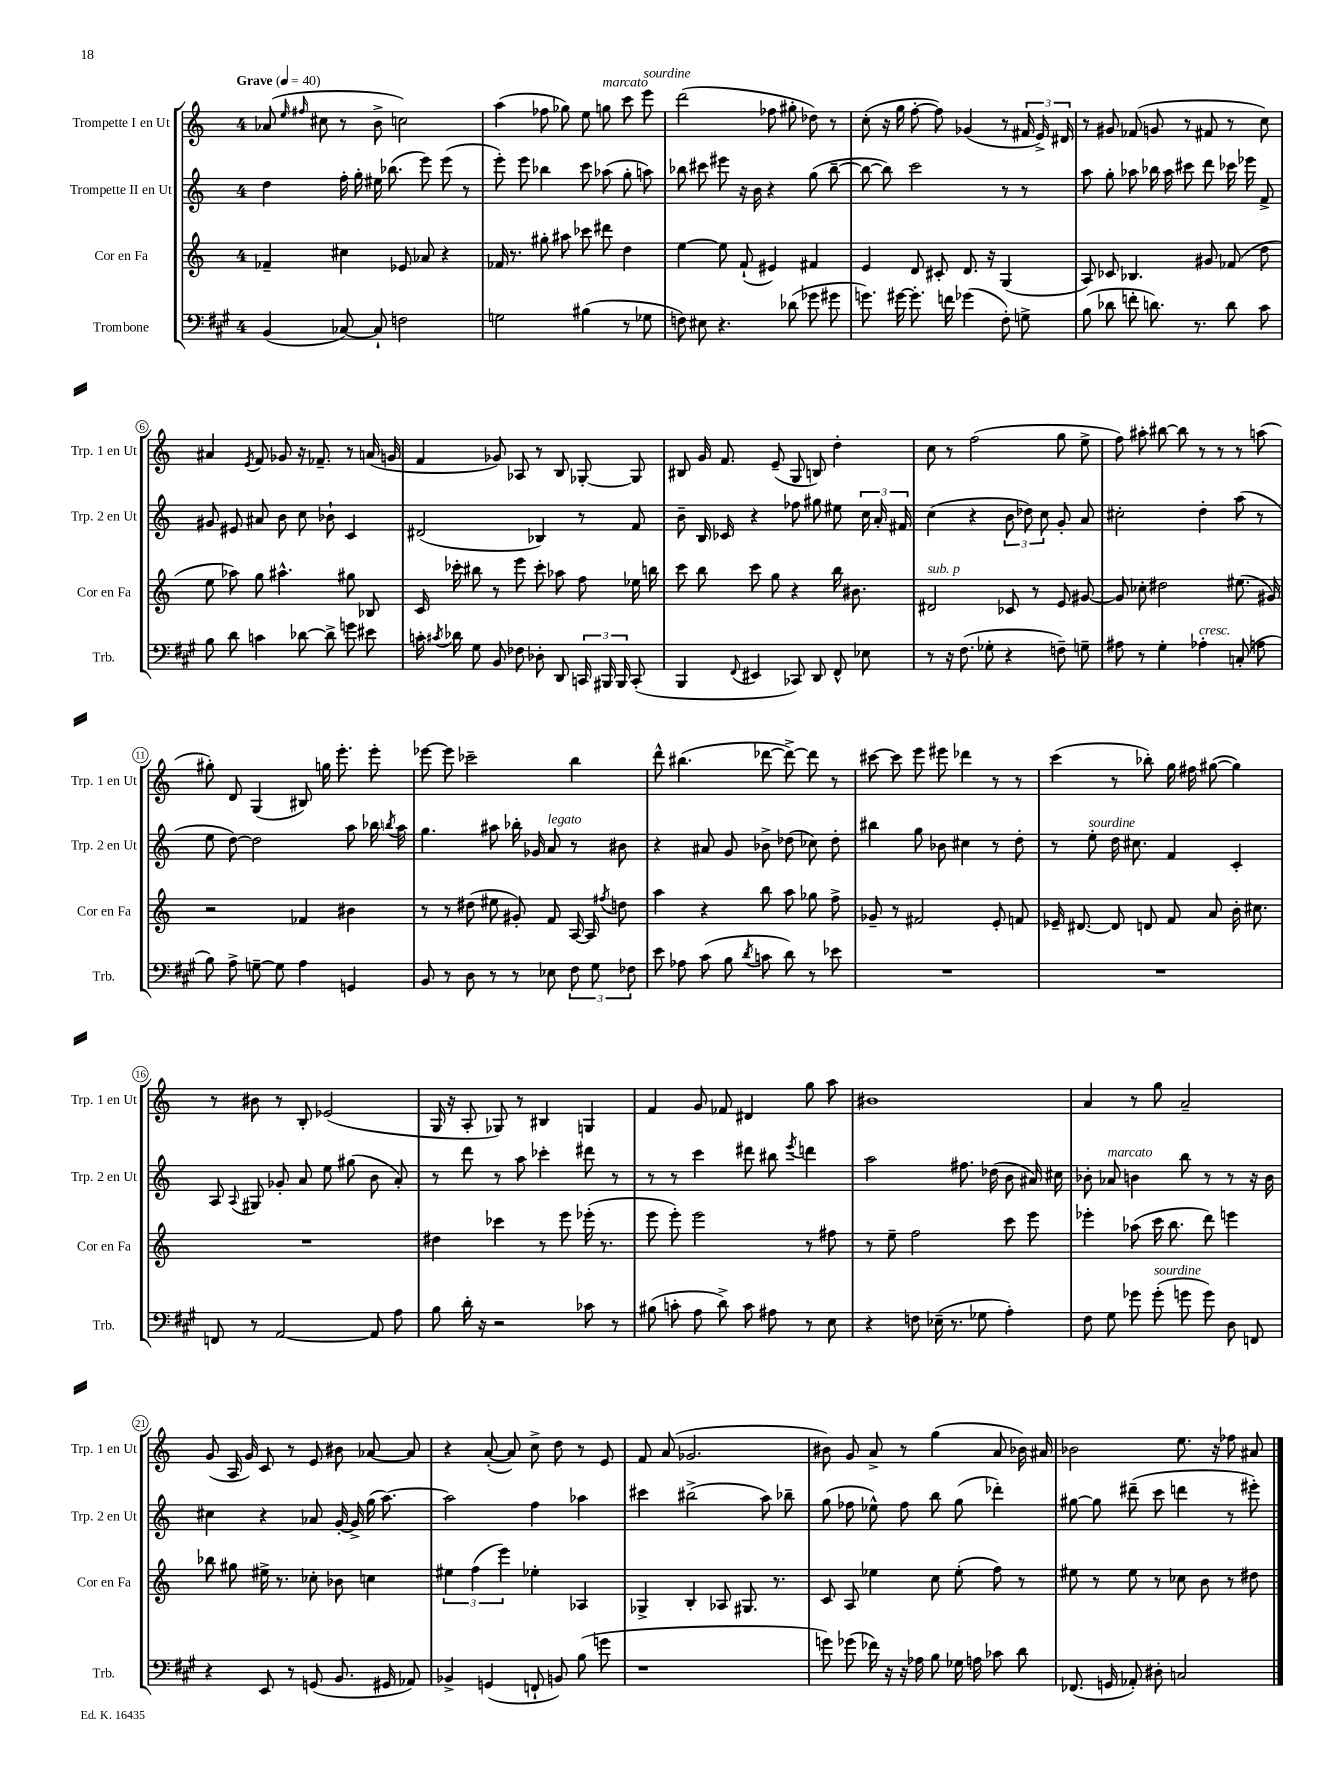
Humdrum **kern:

**kern	**kern	**kern	**kern
*staff4	*staff3	*staff2	*staff1
*clefF4	*clefG2	*clefG2	*clefG2
*k[f#c#g#]	*k[]	*k[]	*k[]
*M4/4	*M4/4	*M4/4	*M4/4
*MM40	*MM40	*MM40	*MM40
(4BB	4f-~	4dd	(8a-
.	.	.	16qqee
.	.	.	16qqff#
.	.	.	8cc#
[8C-)	4cc#	16ff'	8r
.	.	16gg'	.
8C-`]	.	16ee#	8b^
.	.	(8.bb-	.
2F	8e-	.	2cc)
.	8a-	8eee)	.
.	4r	(8eee	.
.	.	8r	.
=	=	=	=
2G	16f-	8eee')	(4aa
.	8.r	.	.
.	.	8eee	.
.	8gg#'	4bb-	8ff-
.	8aa#	.	8gg-)
(4B#	8ccc-	8ccc	8ee
.	8ddd#	(8aa-	8gg
8r	4dd	8gg'	8ccc
8G-	.	8aa)	8eee
=	=	=	=
8F)	[4ee	8bb-	(2ddd
8E#	.	8ccc#	.
4.r	8ee]	8eee#	.
.	(8f`	16r	.
.	.	16b	.
.	4e#)	4r	8ff-
(8d-	.	.	8gg#'
8g-	4f#	(8gg	8dd-)
8g#	.	[8bb-~	8r
=	=	=	=
8.g)	4e	8bb-_	(8cc'
.	.	8bb-])	16r
[16g#	.	.	16gg
8.g#']	8d	2ccc	[8ff'
.	8c#'	.	8ff])
16f	.	.	.
(4g-	8.d	.	(4g-
.	16r	.	.
8F#')	(4G	8r	8r
8G^	.	8r	24f#
.	.	.	24e^)
.	.	.	24d#
=	=	=	=
(8B	8A)	8aa	8r
8d-	8c-	8gg'	8g#
8f'	4.B-	8aa-	(8f-
8.d)	.	16bb-	8g
.	.	16aa-	.
.	.	8ccc#	8r
8.r	.	.	.
.	8g#	8ddd	8f#
8d	(8f-	16ccc-	8r
.	.	16eee-	.
8c#	8dd	8f^	8cc)
=	=	=	=
8B	8ee	8g#	4a#
8d	8aa-)	8e#	.
.	.	.	8qe
4c	8gg	8a#	8f
.	4.aa#^^	8b	8g-
[8d-	.	8cc	16r
.	.	.	8.f-~
8d-^]	.	8b-`	.
8g	8gg#	4c	8r
8e#	8B-	.	(16a
.	.	.	16g
=	=	=	=
16c'	16c	(2d#	4f
8qc#	.	.	.
16d-	16ccc-'	.	.
8G#	8bb#	.	.
8BB	8r	.	8g-)
8F-	8eee	.	8A-
8D-'	8ccc-'	4B-)	8r
8DD	8aa-	.	8B
24CC	8ff	8r	[8G-'
24BBB#	.	.	.
24BBB#	.	.	.
(8CC'	16ee-	8f	8G-]
.	16bb	.	.
=	=	=	=
4BBB	8ccc	8b~	8B#
.	8bb	16B	16g
.	.	16c-	8.f
8qqFF#	.	.	.
4EE#	8ccc	4r	.
.	8gg	.	(8e~
8CC-)	4r	8ff-	8G
8DD	.	8gg#	8B)
8FF#^^	16bb	8ee#	4dd'
.	8.b#	.	.
8E-	.	24cc	.
.	.	24a'	.
.	.	24f#	.
=	=	=	=
8r	2d#	(4cc	8cc
16r	.	.	8r
(8.F#	.	.	.
.	.	4r	(2ff
8G-'	.	.	.
4r	8c-	12b	.
.	.	12dd-)	.
.	8r	.	.
.	.	12cc	.
8F~)	8e	8g'	8gg
8G~	[8g#	8a	8ee^
=	=	=	=
8A#	8g#]	2cc#'	8ff)
8r	8cc-'	.	8aa#'
4G#'	2dd#	.	[8bb#
.	.	.	8bb#]
4A-'	.	4dd'	8r
.	.	.	8r
(8C'	(8.ee#	(8aa	8r
8A	.	8r	(8aa
.	16g#)	.	.
=	=	=	=
8B)	2r	8ee	8gg#')
8A^	.	[8dd)	8d
[8G~	.	2dd]	(4G
8G]	.	.	.
4A	4f-	.	8B#)
.	.	.	16gg
.	.	.	8.eee'
4GG	4b#	8aa	.
.	.	16bb-	8eee'
.	.	8qbb	.
.	.	16aa	.
=	=	=	=
8BB	8r	4.gg	[8eee-
8r	8r	.	8eee-]
8D	(8dd#	.	2ccc-~
8r	8ee#	8aa#	.
8r	8g#')	16bb-'	.
.	.	16g-	.
8E-	8f	8a	.
12F#	[16A	8r	4bb
.	16A]	.	.
12G#	.	.	.
.	8qff#	.	.
.	8dd	8b#	.
12F-	.	.	.
=	=	=	=
8e	4aa	4r	8ddd^^
8A-	.	.	(4.bb#
(8c#	4r	8a#	.
8B	.	8g	.
8qd	.	.	.
8c	8bb	8b-^	[8ddd-
8d)	8aa	(8dd-	8ddd-^_)
8r	8gg-	8cc-)	8ddd-]
8e-	8ff^	8dd-'	8r
=	=	=	=
1r	8g-~	4bb#	[8ccc#
.	8r	.	8ccc#]
.	2f#	8gg	8eee
.	.	8b-	8eee#
.	.	4cc#	4ddd-
.	8e'	8r	8r
.	8f	8dd'	8r
=	=	=	=
1r	16e-~	8r	(4ccc
.	[8.d#	.	.
.	.	8ee'	.
.	8d#]	16dd	8r
.	.	8.cc#	.
.	8d	.	8bb-')
.	8f	4f	16gg
.	.	.	16ff#
.	8a	.	([8gg#
.	16b'	4c'	4gg#])
.	8.cc#	.	.
=	=	=	=
8FF	1r	8A	8r
.	.	8qqA	.
8r	.	8G#	8b#
[2AA	.	8g-'	8r
.	.	8a	8B'
.	.	8ee	(2e-
.	.	(8gg#	.
8AA]	.	8b	.
8A	.	8a')	.
=	=	=	=
8B	4dd#	8r	16G
.	.	.	16r
16d'	.	8ddd	8A'
16r	.	.	.
2r	4ccc-	8r	8G-)
.	.	8aa	8r
.	8r	4ccc-'	4B#
.	8eee	.	.
8c-	(16eee-'	8ddd#	4G
.	8.r	.	.
8r	.	8r	.
=	=	=	=
(8B#	8eee	8r	4f
8c'	8eee')	8r	.
8A	2eee	4ccc	8g
8d^)	.	.	8f-
8c	.	8ddd#	4d#
8A#	.	8bb#	.
.	.	8qeee	.
8r	8r	4ddd	8gg
8E	8ff#	.	8aa
=	=	=	=
4r	8r	2aa	1b#
.	8ee~	.	.
8F	2ff	.	.
(16E-~	.	.	.
8.r	.	.	.
.	.	8.ff#	.
8G-	.	.	.
.	.	(16dd-	.
4A')	8ccc	8b	.
.	8eee	16a#)	.
.	.	16cc#	.
=	=	=	=
8F#	4eee-'	8b-'	4a
8G#	.	8a-	.
8g-	(8aa-	4b	8r
(8g-'	16ccc	.	8gg
.	8.bb	.	.
8g	.	8bb	2a~
8g)	8ddd)	8r	.
8D	4eee	8r	.
8FF	.	16r	.
.	.	16b	.
=	=	=	=
4r	8bb-	4cc#	(8g
.	8gg#	.	16A
.	.	.	16g)
8EE	16ee#^	4r	8c
.	8.r	.	.
8r	.	.	8r
(8GG	8cc-'	8a-	8e
8.BB	8b-	[16g'	8b#
.	.	16g^]	.
.	4cc	(16gg	[8a-
16GG#	.	[8.aa)	.
8AA-)	.	.	8a-]
=	=	=	=
4BB-^	6ee#	2aa]	4r
.	(6ff	.	.
(4GG	.	.	([8a'
.	6eee)	.	.
.	.	.	8a])
8FF`	4ee-'	4ff	8cc^
8BB)	.	.	8dd
(8B	4A-	4aa-	8r
8g	.	.	8e
=	=	=	=
1r	4G-^	4ccc#	8f
.	.	.	(8a
.	4B'	(2bb#^	2.g-
.	8A-	.	.
.	8.G#	.	.
.	.	8aa)	.
.	8.r	.	.
.	.	8bb-~	.
=	=	=	=
8g)	8c	(8gg	8b#)
(8g-	8A	8ff-	8g
16f-)	4ee-	8ee-^^)	8a^
16r	.	.	.
16r	.	8ff-	8r
16A-	.	.	.
8B	8cc	8bb	(4gg
16G-	(8ee-'	(8gg	.
16A	.	.	.
8c-	8ff)	4ddd-')	8a
8d	8r	.	16b-)
.	.	.	16a#
=	=	=	=
(8.FF-	8ee#	[8gg#	2b-
.	8r	8gg#]	.
16GG	.	.	.
8AA-')	8ee#	(8ddd#~	.
8D#'	8r	8ccc	.
2C	8cc-	4ddd	8.ee
.	8b	.	.
.	.	.	16r
.	8r	8r	8ff-
.	8dd#	8eee#')	8a#
==	==	==	==
*-	*-	*-	*-
